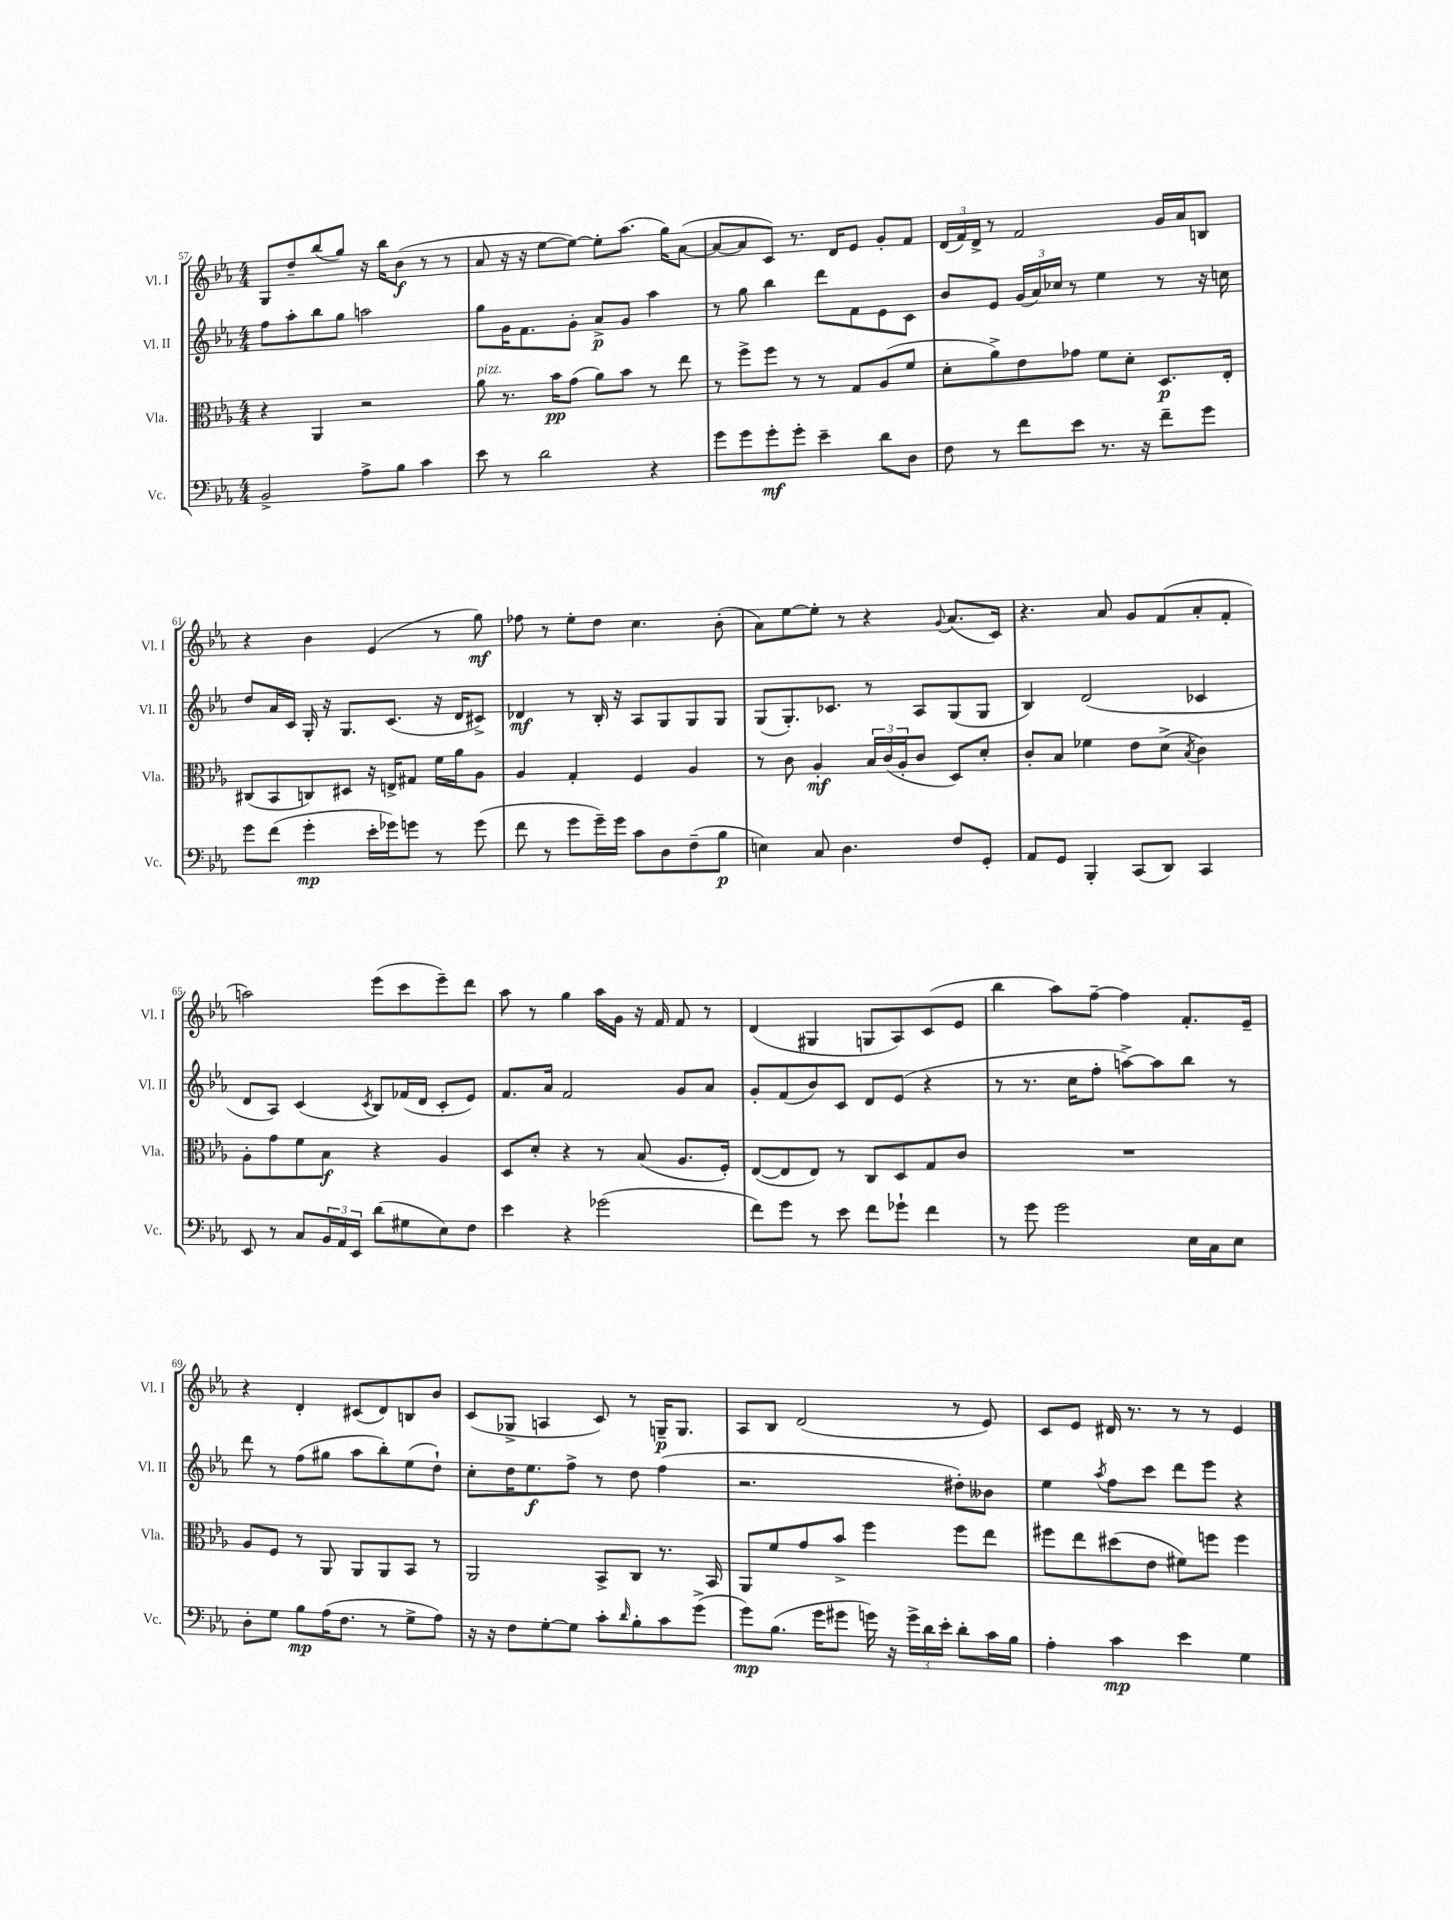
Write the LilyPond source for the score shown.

<<
\new StaffGroup <<
\new Staff = "s0" \with { instrumentName = "Vl. I" shortInstrumentName = "Vl. I" } {
    \clef treble \key ees \major \numericTimeSignature \time 4/4
    g8 d''8-- bes''8( g''8) r16 bes''16 bes'8\f( r8 r8 |
    aes'8 r16 r16 ees''8~ ees''8~) ees''8-. aes''8.( g''16) aes'8~( |
    aes'8~ aes'8 c'8) r8. d'16 ees'8 g'8-. f'8 |
    \tuplet 3/2 { d'16( f'16) d'16-> } r8 f'2 g'16 aes'16 b8 |
    r4 bes'4 ees'4( r8 g''8\mf) |
    fes''8 r8 ees''8-. d''8 c''4. bes'8-.( |
    aes'8) ees''8~ ees''8-. r8 r4 \appoggiatura { g'8 } aes'8.( c'16) |
    r4. aes'8 g'8 f'8( aes'8-. f'8-. |
    a''2) ees'''8( c'''8 ees'''8--) d'''8 |
    aes''8 r8 g''4 aes''16 g'16 r16 f'16 f'8 r8 |
    d'4( gis4 g8 aes8) c'8( ees'8 |
    bes''4 aes''8) f''8~-- f''4 f'8.-. ees'16-- |
    r4 d'4-. cis'8( d'8) b8 bes'8 |
    c'8( ges8-> a4 c'8) r8 g16--\p g8. |
    aes8 bes8 d'2( r8 ees'8) |
    c'8 ees'8 dis'16 r8. r8 r8 ees'4 \bar "|." |
}
\new Staff = "s1" \with { instrumentName = "Vl. II" shortInstrumentName = "Vl. II" } {
    \clef treble \key ees \major \numericTimeSignature \time 4/4
    f''8 aes''8-. bes''8 g''8 a''2 |
    g''8 g'16 f'8. g'8-. aes'8->\p g'8 aes''4 |
    r8 g''8 bes''4 d'''8 f'8 ees'8 c'8 |
    bes'8 ees'8 \tuplet 3/2 { g'16( aes'16) ces''16 } r8 ees''4 r8 r16 c''16 |
    d''8 aes'16 c'16 g16-. r16 g8. c'8.( r16 d'16 cis'8->) |
    des'4\mf r8 bes16-. r16 aes8 g8 g8 g8 |
    g8( g8.-.) ces'8. r8 aes8 g8( g8 |
    bes4) d'2( ces'4 |
    d'8 aes8) c'4( \acciaccatura { c'8 } bes8) fes'16( d'16 c'8-. ees'8) |
    f'8. aes'16 f'2 g'8 aes'8 |
    g'8-. f'8( bes'8) c'8 d'8 ees'8( r4 |
    r8 r8. c''16 f''8-. a''8~->) a''8 bes''8 r8 |
    d'''8 r8 f''8( gis''8 aes''8 bes''8-.) ees''8( d''8-!) |
    c''8-. d''16 ees''8.\f f''8-> r8 d''8 f''4( |
    r2. dis''8-.) beses'8 |
    ees''4 \acciaccatura { aes''8 } f''8 c'''8 d'''8 ees'''8 r4 \bar "|." |
}
\new Staff = "s2" \with { instrumentName = "Vla." shortInstrumentName = "Vla." } {
    \clef alto \key ees \major \numericTimeSignature \time 4/4
    r4 aes,4 r2 |
    aes'8^\markup { \italic "pizz." } r8. bes'16\pp g'8( aes'8) bes'8 r8 ees''8 |
    r8 f''8-> f''8 r8 r8 g8 aes8( f'8 |
    d'8-. aes'8->) ees'8 ges'8 f'8 d'8-. d8.\p ees16-. |
    cis8( bes,8 c8) dis8 r16 e16-> gis8 f'16 aes'16 aes8 |
    aes4 g4-. f4 aes4 |
    r8 c'8 aes4-.\mf \tuplet 3/2 { bes16 c'16( aes16-. } c'8 d8) d'8-. |
    c'8-. bes8 fes'4 ees'8 d'8->( \acciaccatura { bes8 } c'4) |
    aes8-. g'8 f'8 bes8\f r4 aes4 |
    d8 d'8-. r4 r8 bes8( aes8. f16-.) |
    ees8~( ees8 ees8) r8 c8 d8 g8 c'8 |
    R1 |
    aes8 f8 r8 aes,8 aes,8 aes,8 bes,8 r8 |
    aes,2 bes,8-> c8 r8. bes,16 |
    aes,8 f'8 g'8 bes'8-> f''4 f''8 ees''8 |
    fis''8 ees''8 dis''8( ees'8 fis'8) f''8 f''4 \bar "|." |
}
\new Staff = "s3" \with { instrumentName = "Vc." shortInstrumentName = "Vc." } {
    \clef bass \key ees \major \numericTimeSignature \time 4/4
    bes,2-> aes8-> bes8 c'4 |
    ees'8 r8 d'2 r4 |
    g'8 g'8 g'8-.\mf g'8-. ees'4-- d'8 d8 |
    f8 r8 f'8 ees'8 r8. r16 f'8-- g'8 |
    g'8 f'8( g'4-.\mp ees'16-. ges'16) g'8 r8 g'8( |
    f'8 r8 g'8 g'16--) g'16 c'8 d8 f8--( bes8\p |
    e4) c8 d4. f8 g,8-. |
    aes,8 g,8 bes,,4-. c,8( d,8) c,4 |
    ees,8 r8 c8 \tuplet 3/2 { bes,16 aes,16 ees,16 } d'8( gis8 ees8) f8 |
    ees'4 r4 ges'2( |
    f'8) g'8 r8 ees'8 f'8 ges'8-! f'4 |
    r8 g'8 g'2 ees16 c16 ees8 |
    d8-. g8 bes8\mp aes16( f8. r8 g8-> aes8) |
    r16 r16 f8 g8~-. g8 c'8-. \grace { d'16 } bes8-. c'8 g'8->( |
    g'8\mp) bes8.( g'16 gis'8 g'16) r16 \tuplet 3/2 { g'16-> d'16 ees'16-. } d'8-. c'16 bes16 |
    aes4-. c'4\mp ees'4 g4 \bar "|." |
}
>>
>>
\layout { \context { \Score currentBarNumber = #57 } }
